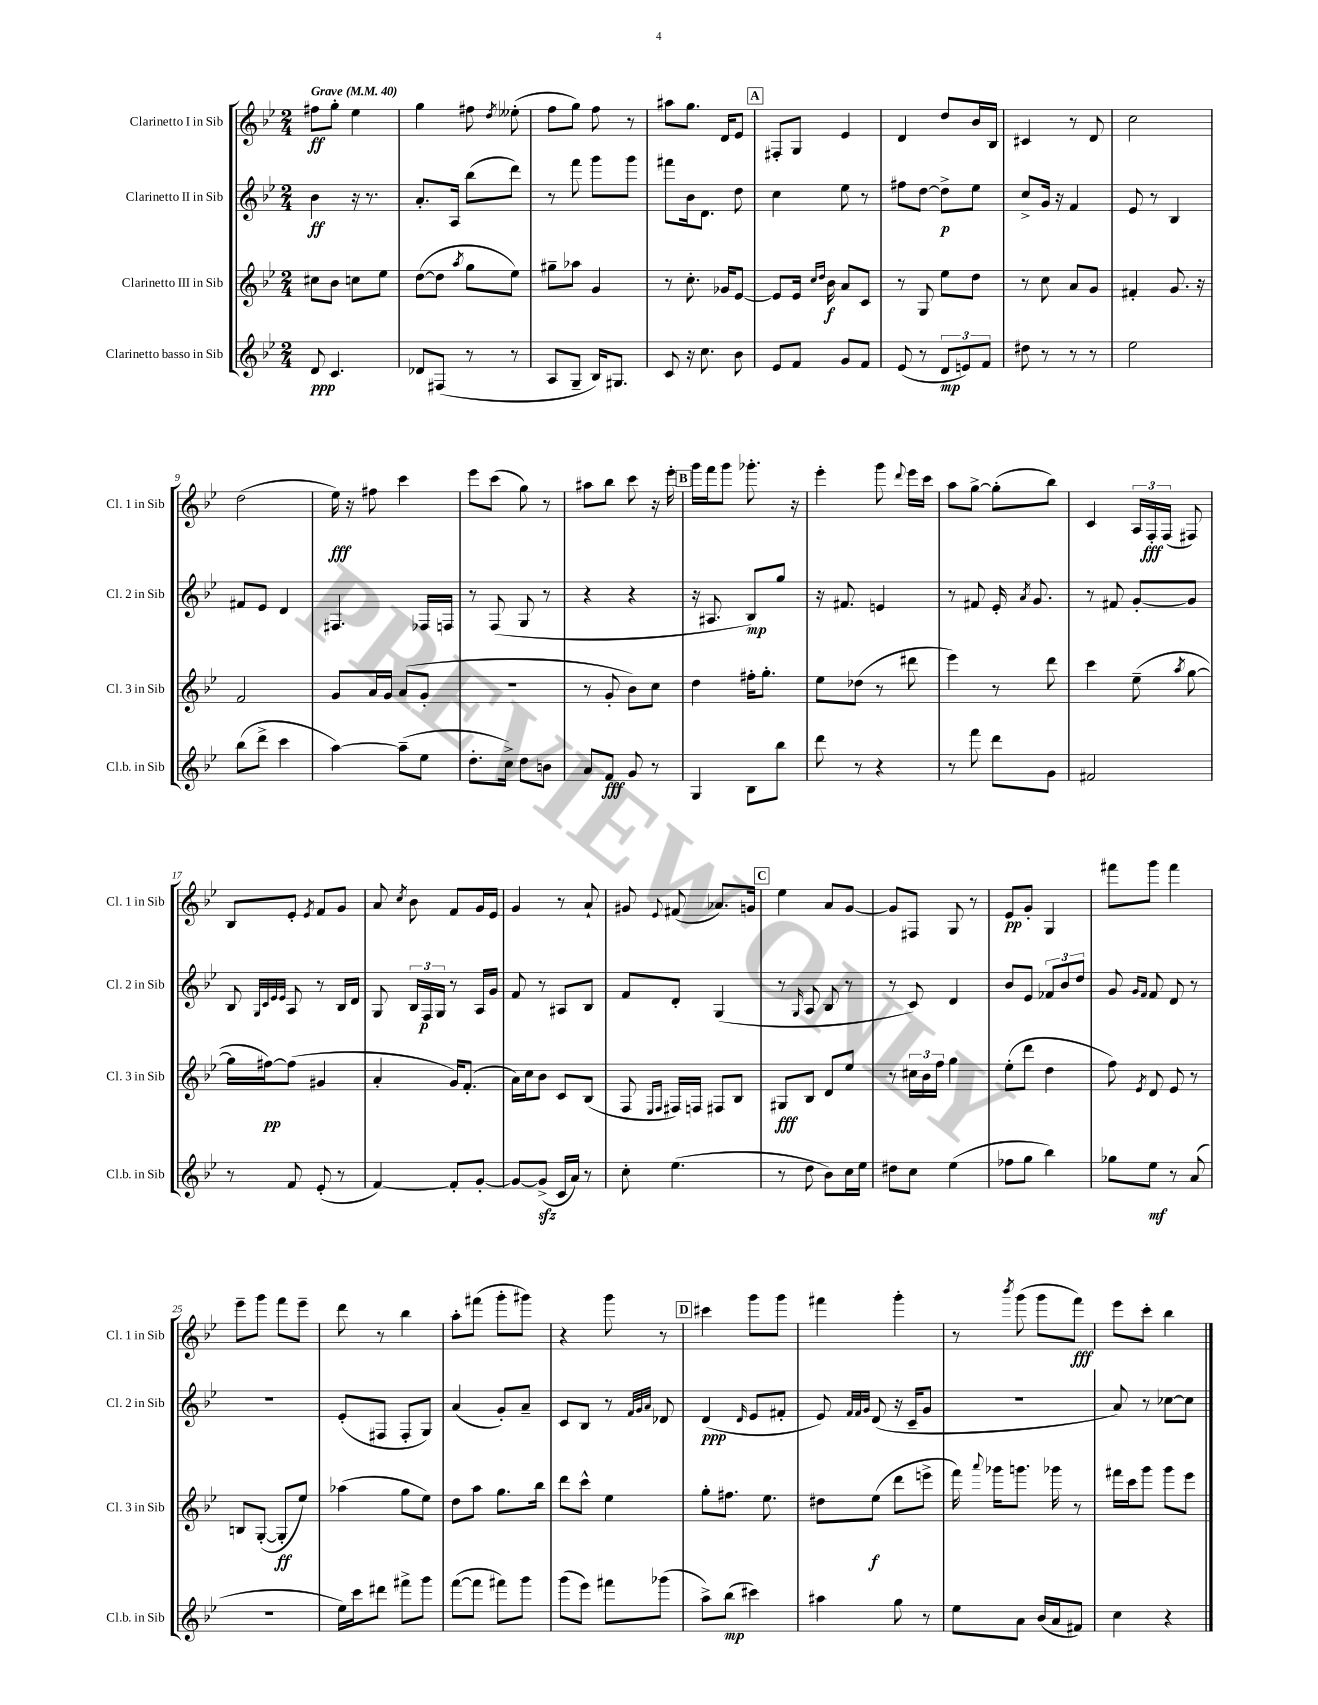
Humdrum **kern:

**kern	**kern	**kern	**kern
*staff4	*staff3	*staff2	*staff1
*clefG2	*clefG2	*clefG2	*clefG2
*k[b-e-]	*k[b-e-]	*k[b-e-]	*k[b-e-]
*M2/4	*M2/4	*M2/4	*M2/4
*MM40	*MM40	*MM40	*MM40
8d	8cc#	4b-	8ff#
4.c	8b-	.	8gg'
.	8cc	16r	4ee-
.	.	8.r	.
.	8ee-	.	.
=	=	=	=
8d-	([8dd	8.a'	4gg
(8F#	8dd]	.	.
.	.	16A	.
.	8qaa	.	.
8r	8gg	(8bb-	8ff#
.	.	.	8qdd
8r	8ee-)	8ddd)	(8ee--'
=	=	=	=
8A	8gg#~	8r	8ff
8G~	8aa-	8fff	8gg)
16B-)	4g	8ggg	8ff
8.G#	.	.	.
.	.	8ggg	8r
=	=	=	=
8c	8r	8fff#	8aa#
16r	8.cc'	16b-	8.gg
8.cc	.	8.d	.
.	16g-	.	16d
8b-	[8e-	8dd	8e-
=	=	=	=
8e-	8e-]	4cc	8F#'
8f	16e-	.	8G
.	16qqcc	.	.
.	16qqdd	.	.
.	16b-	.	.
8g	8a	8ee-	4e-
8f	8c	8r	.
=	=	=	=
(8e-	8r	8ff#	4d
8r	8G	[8dd	.
12d	8ee-	8dd^]	8dd
12e)	.	.	.
.	8dd	8ee-	16b-
12f	.	.	.
.	.	.	16B-
=	=	=	=
8dd#	8r	8cc^	4c#
8r	8cc	16g	.
.	.	16r	.
8r	8a	4f	8r
8r	8g	.	8d
=	=	=	=
2ee-	4f#'	8e-	2cc
.	.	8r	.
.	8.g	4B-	.
.	16r	.	.
=	=	=	=
(8bb-	2f	8f#	(2dd
8ddd^	.	8e-	.
4ccc	.	4d	.
=	=	=	=
[4aa)	8g	4.F#	16ee-)
.	.	.	16r
.	16a	.	8ff#
.	16g	.	.
(8aa~]	(8a	.	4ccc
8ee-	8g'	16F-	.
.	.	16F	.
=	=	=	=
8.dd'	2r	8r	8eee-
.	.	(8F	(8ccc
16cc^)	.	.	.
8dd	.	8G	8gg)
8b	.	8r	8r
=	=	=	=
8a	8r	4r	8aa#
8f	8g'	.	8bb-
8g	8b-)	4r	8ccc
8r	8cc	.	16r
.	.	.	16eee-'
=	=	=	=
4G	4dd	16r	16ggg
.	.	8.A#	16fff
.	.	.	8ggg
8B-	16ff#'	8B-)	8.ggg-'
.	8.gg'	.	.
8bb-	.	8gg	.
.	.	.	16r
=	=	=	=
8ddd	8ee-	16r	4eee-'
.	.	8.f#	.
8r	(8dd-	.	.
4r	8r	4e	8ggg
.	.	.	8qqddd
.	8ddd#	.	16eee-
.	.	.	16ccc
=	=	=	=
8r	4eee-)	8r	8aa
8fff	.	8f#	[8gg^
8ddd	8r	16e-'	(8gg']
.	.	8qa	.
.	.	8.g	.
8g	8ddd	.	8bb-)
=	=	=	=
2f#	4ccc	8r	4c
.	.	8f#	.
.	(8ee-~	[8g'	24A
.	.	.	24F'
.	.	.	(24F
.	8qaa	.	.
.	[8gg	8g]	8F#)
=	=	=	=
8r	16gg]	8B-	8B-
.	[16ff#)	.	.
.	.	32qqG	.
.	.	32qqc	.
.	.	32qqe-	.
.	.	32qqe-	.
8f	(8ff#]	8A	8e-'
.	.	.	8qe-
(8e-'	4g#	8r	8f
8r	.	16B-	8g
.	.	16d	.
=	=	=	=
[4f)	4a'	8G	8a
.	.	.	8qcc
.	.	24B-	8b-
.	.	24F	.
.	.	24G	.
8f']	16g)	8r	8f
.	(8.f'	.	.
[8g'	.	16A	16g
.	.	16g	16e-
=	=	=	=
8g_	16a)	8f	4g
.	16cc	.	.
(8g^]	8b-	8r	.
16c	8c	8A#	8r
16a)	.	.	.
8r	(8B-	8B-	8a`
=	=	=	=
8cc'	8F	8f	8g#
.	16qqE-	.	.
.	16qqF	.	8qqe-
(4.ee-	16F#)	8d'	(8f#
.	16F	.	.
.	8F#	(4G	8.a-)
.	8B-	.	.
.	.	.	16g
=	=	=	=
8r	8G#	8r	4ee-
.	.	16qqG	.
8dd	8B-	8A	.
8b-)	8d	8B-	8a
16cc	8ee-	8r	[8g
16ee-	.	.	.
=	=	=	=
8dd#	8r	8r	8g]
8cc	24cc#	8c)	8F#
.	24b-	.	.
.	24ff	.	.
(4ee-	4gg	4d	8G
.	.	.	8r
=	=	=	=
8ff-	(8ee-'	8b-	8e-
8gg	8ddd	8e-	8g'
4bb-)	4dd	12f-	4G
.	.	12b-	.
.	.	12dd	.
=	=	=	=
8gg-	8ff)	8g	8fff#
.	.	16qqg	.
.	8qe-	16qqf	.
8ee-	8d	8f	8ggg
8r	8e-	8d	4fff#
(8a	8r	8r	.
=	=	=	=
2r	8B	2r	8eee-~
.	([8G'	.	8ggg
.	8G']	.	8fff
.	8ee-)	.	8eee-~
=	=	=	=
16ee-)	(4aa-	(8e-'	8ddd
16ccc	.	.	.
8ddd#	.	8F#	8r
8fff#^	8gg	8F#'	4bb-
8ggg	8ee-)	8G)	.
=	=	=	=
([8fff	8dd	(4a	8aa'
8fff]	8aa	.	(8fff#
8fff#)	8.gg	8g')	8ggg'
8ggg	.	8a~	8ggg#)
.	16bb-	.	.
=	=	=	=
(8ggg	8ddd	8c	4r
8eee-)	8ccc^^	8B-	.
8fff#	4ee-	8r	8ggg
.	.	32qqf	.
.	.	32qqg	.
.	.	32qqa	.
(8ggg-	.	8d-	8r
=	=	=	=
8aa^)	8gg'	(4d	4ccc#
(8bb-	8.ff#	.	.
.	.	16qqd	.
4ccc#)	.	8e-	8ggg
.	8.ee-	.	.
.	.	8f#'	8ggg
=	=	=	=
4aa#	8dd#	8e-)	4fff#
.	.	32qqf	.
.	.	32qqf	.
.	.	32qqg	.
.	(8ee-	(8d	.
8gg	8ddd	16r	4ggg'
.	.	16c~	.
8r	8eee^	8g	.
=	=	=	=
8ee-	16fff)	2r	8r
.	8qqaaa	.	.
.	16ggg-	.	.
.	.	.	8qbbb-
8a	8.ggg	.	(8ggg
(16b-	.	.	8ggg
16a	16ggg-	.	.
8f#)	8r	.	8fff)
=	=	=	=
4cc	16fff#	8a)	8eee-
.	16ccc	.	.
.	8ggg	8r	8ccc'
4r	8ggg	[8cc-	4bb-
.	8eee-	8cc-]	.
==	==	==	==
*-	*-	*-	*-
